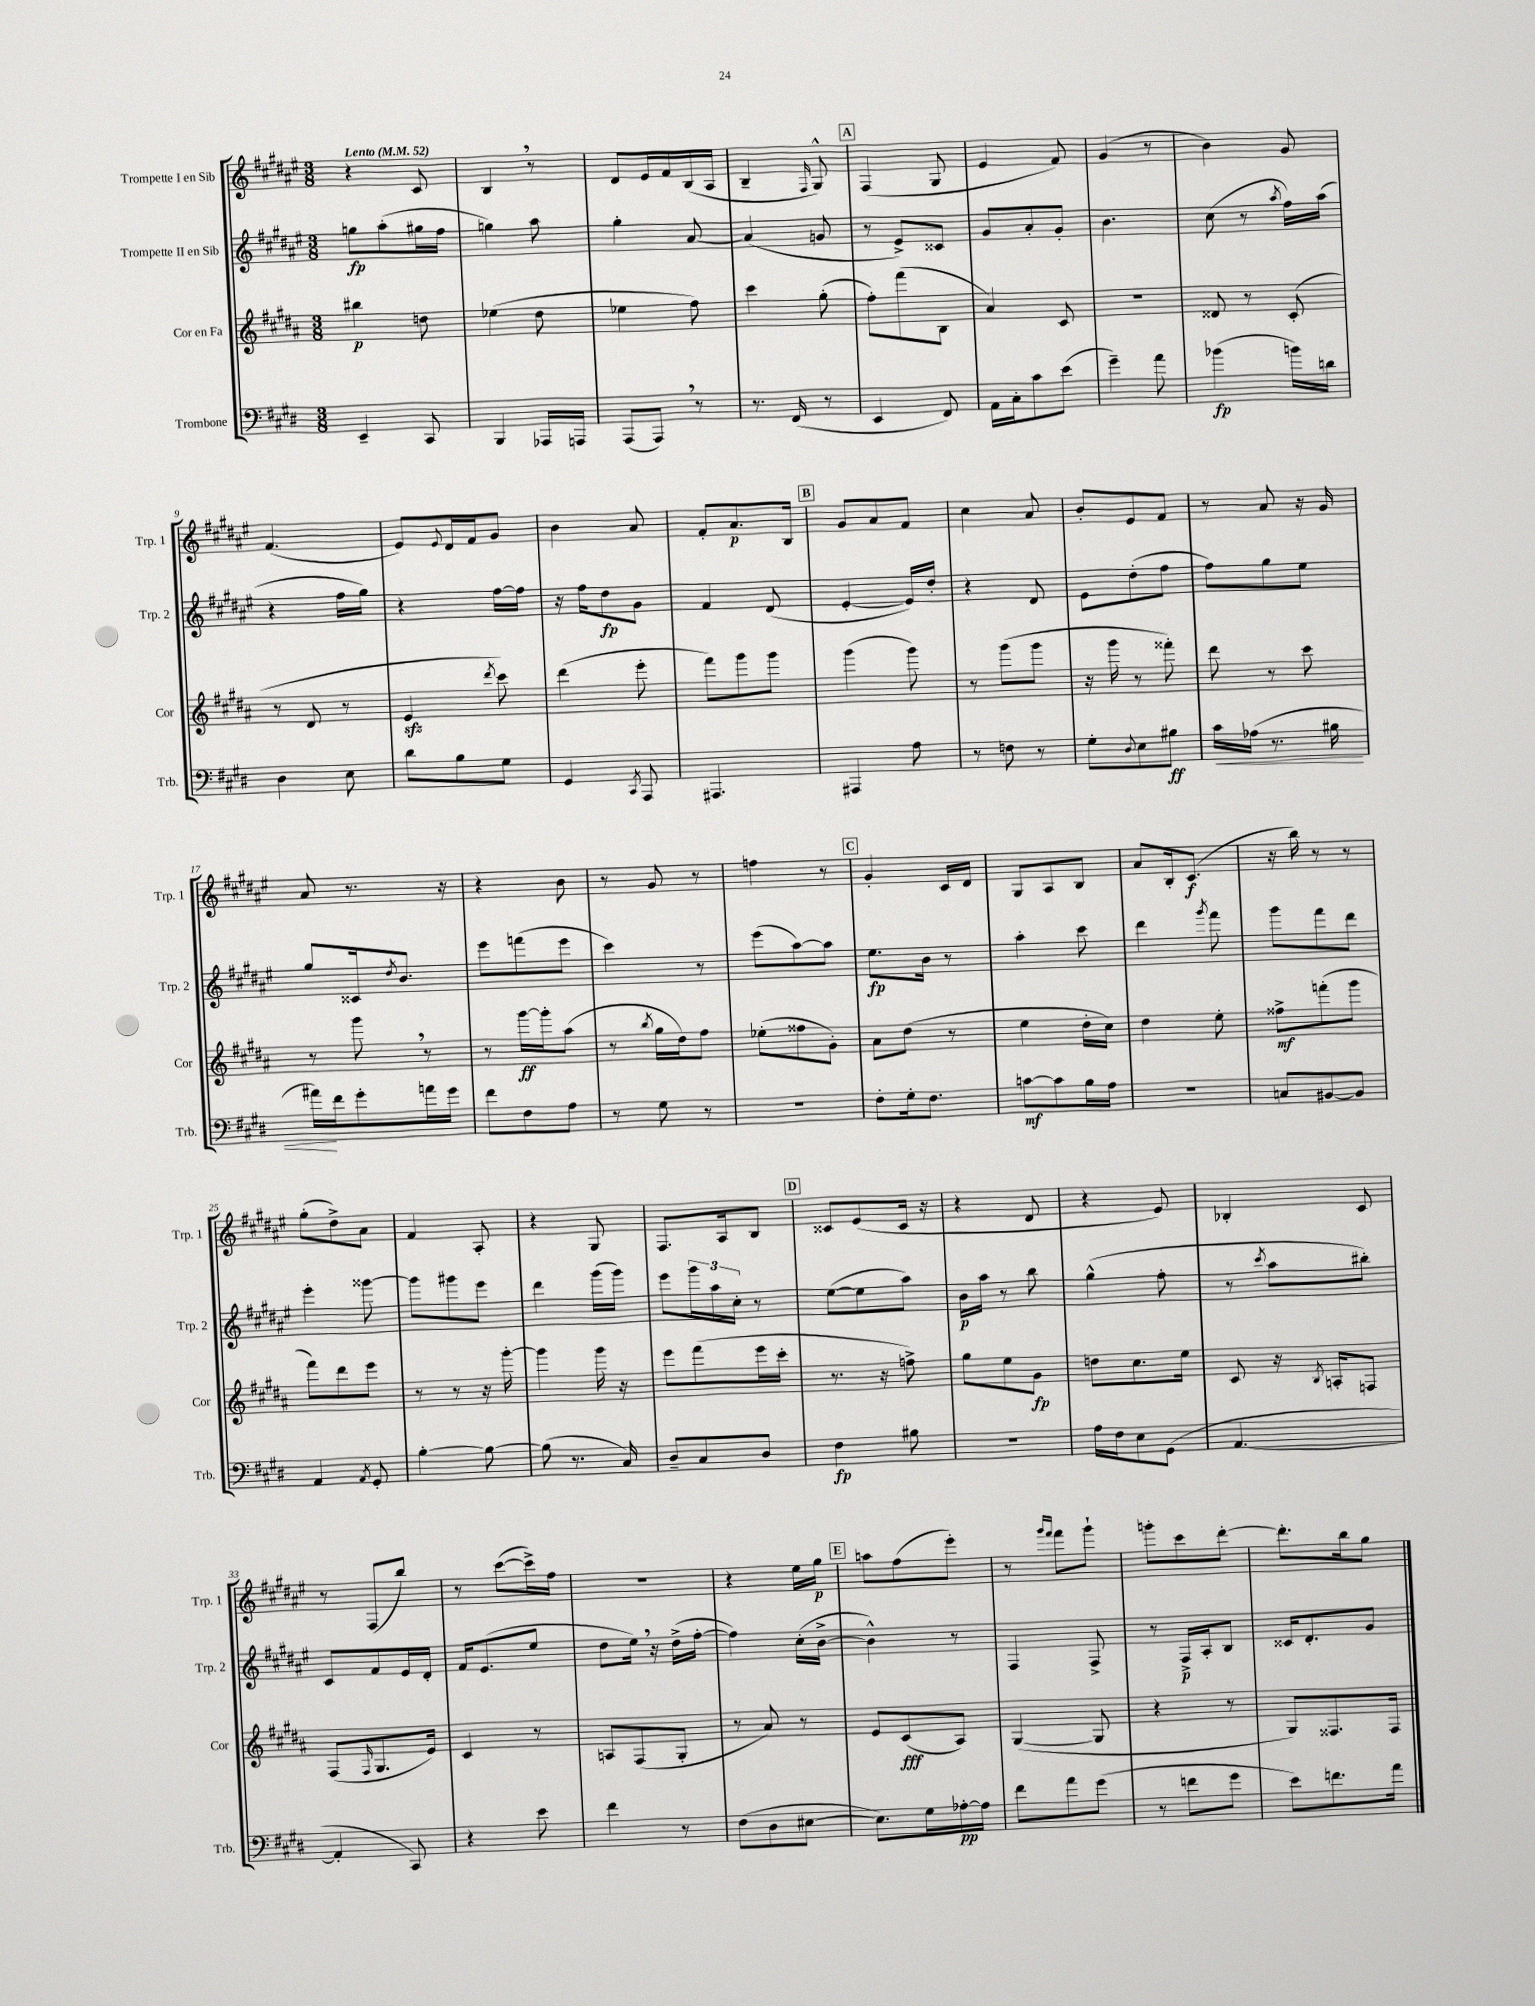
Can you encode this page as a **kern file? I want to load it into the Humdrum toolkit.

**kern	**kern	**kern	**kern
*staff4	*staff3	*staff2	*staff1
*clefF4	*clefG2	*clefG2	*clefG2
*k[f#c#g#d#]	*k[f#c#g#d#a#]	*k[f#c#g#d#a#e#]	*k[f#c#g#d#a#e#]
*M3/8	*M3/8	*M3/8	*M3/8
*MM52	*MM52	*MM52	*MM52
4EE~	4bb#	8gg	4r
.	.	(8aa#'	.
8CC#	8dd	16gg#	8c#
.	.	16ff#	.
=	=	=	=
4BBB	(4ee-	4gg)	4B
16AAA-	8dd#	8aa#	8r
16AAA	.	.	.
=	=	=	=
(8AAA	4ee-	4gg#'	8d#
8AAA)	.	.	16e#
.	.	.	16f#
8r	8ff#)	[8a#	(16B
.	.	.	16A#
=	=	=	=
8.r	4ccc#	(4a#]	4B~
(16FF#	.	.	.
.	.	.	16qqF#
8r	(8gg#'	8g	8G#^^)
=	=	=	=
4EE	8ff#')	8r	(4F#
.	(8fff#	8e#^)	.
8FF#)	8B	8c##	8G#
=	=	=	=
16AA	4a#)	8g#	4e#
16C#'	.	.	.
8c#	.	8a#'	.
(8e	8c#	8g#'	8f#)
=	=	=	=
4g#~)	4.r	4.b	(4g#
8a	.	.	8r
=	=	=	=
(4b-	8d##	(8cc#	4b)
.	8r	8r	.
.	.	8qaa#	.
16b)	(8c#'	16ff#)	8g#
16d	.	(16aa#	.
=	=	=	=
4D#	8r	4r	(4.f#
.	8d#	.	.
8E	8r	16ff#	.
.	.	16gg#)	.
=	=	=	=
8d#	4e	4r	8e#)
.	.	.	8qqe#
8B	.	.	16d#
.	.	.	16f#
.	8qddd#	.	.
8G#	8ccc#)	[16ff#	8g#
.	.	16ff#]	.
=	=	=	=
4GG#	(4ddd#	16r	4b
.	.	16ff#	.
.	.	8dd#	.
8qCC#	.	.	.
8AAA	8eee'	8g#	8a#
=	=	=	=
4.AAA#	8fff#)	4f#	8f#'
.	8ggg#	.	8.a#
.	8ggg#	(8d#	.
.	.	.	16B
=	=	=	=
4AAA#	(4ggg#	[4e#'	8g#
.	.	.	8a#
8A	8ggg#)	16e#])	8f#
.	.	16dd#'	.
=	=	=	=
8r	8r	4r	4cc#
8F	(8ggg#	.	.
8r	8ggg#	8d#	8a#
=	=	=	=
8G#'	16r	8e#	8b'
.	16ggg#	.	.
8qqD#	.	.	.
8E	8r	(8dd#'	8e#
8B#	8fff##')	8ff#	8f#
=	=	=	=
16c#	8ddd#	8ff#)	8r
(16A-	.	.	.
8.r	8r	8gg#	8a#
.	8ccc#	8ee#	16r
16B#	.	.	16g#
=	=	=	=
16a#)	8r	8gg#	8a#
16f#	.	.	.
8g#'	8ggg#	16c##	8.r
.	.	8qdd#	.
.	.	8.b	.
16a	8r	.	.
16g#	.	.	16r
=	=	=	=
8f#	8r	8eee#	4r
8F#	[16ggg#	(8fff	.
.	16ggg#']	.	.
8A	(8aa#	8eee#	8b
=	=	=	=
8r	8r	4ccc#)	8r
.	8qbb	.	.
8G#	16gg#	.	8g#
.	16dd#)	.	.
8r	8ff#	8r	8r
=	=	=	=
4.r	(8ee-'	(8eee#	4ff
.	8ff##	[8aa#)	.
.	8g#')	8aa#]	8r
=	=	=	=
8F#'	8a#	8.ee#	4g#'
16G#'	(8dd#	.	.
8.F#	.	16b	.
.	8r	8r	16c#
.	.	.	16d#
=	=	=	=
[8c	4ee	4aa#'	8G#
8c]	.	.	8A#
16B	16dd#'	8ccc#	8B
16A	16cc#)	.	.
=	=	=	=
4.r	4dd#	4ddd#	8a#
.	.	.	16B'
.	.	.	(8.c#
.	.	8qggg#	.
.	8ee'	8fff#	.
=	=	=	=
8C	8ff##^	8ggg#	16r
.	.	.	16bb)
[8BB#	(8fff'	8fff#	8r
8BB#]	8ggg#	8ddd#	8r
=	=	=	=
4AA	8fff#)	4eee#'	(8gg#'
.	8ddd#	.	8dd#^)
8qAA	.	.	.
8GG#'	8eee	[8ggg##	8a#
=	=	=	=
[4B'	8r	8ggg##]	4f#
.	8r	8ggg#	.
8B_	16r	8eee#	8A#'
.	[16ggg#'	.	.
=	=	=	=
(8B]	4ggg#]	4ddd#	4r
8.r	.	.	.
.	16ggg#	(16ggg#	8G#
16C#)	16r	16ggg#)	.
=	=	=	=
8D#~	8eee	8eee#	8.F#
8C#	(8fff#	24ggg#	.
.	.	24aa#	.
.	.	.	16A#
.	.	24cc#'	.
8D#	16eee	8r	8B
.	16ccc#'	.	.
=	=	=	=
4F#	8.r	([8ee#	8c##
.	.	8ee#]	(8e#
.	16r	.	.
8B#	8ff^)	8aa#)	16c##
.	.	.	16r
=	=	=	=
4.r	8gg#	16b	4r
.	.	16aa#	.
.	8ee	8r	.
.	8g#	8bb	8d#
=	=	=	=
16A	8dd	(4gg#^^	4r
16F#	.	.	.
8E	8.cc#	.	.
(8GG#	.	8ff#'	8e#)
.	16ee	.	.
=	=	=	=
[4.AA	8c#	8r	4B-'
.	.	8qccc#	.
.	16r	8aa#	.
.	8qB	.	.
.	16A'	.	.
.	8F	8bb#')	8c#
=	=	=	=
4AA']	(8F#	8c#	8r
.	16qqF#	.	.
.	8.G#	8f#	(8F#
8CC#)	.	16e#	8bb)
.	16e)	16d#'	.
=	=	=	=
4r	4c#	16f#	8r
.	.	(8.e#	.
.	.	.	([8ccc#
8e	8r	8ee#	16ccc#^])
.	.	.	16ff#
=	=	=	=
4f#	8A	8dd#	4.r
.	(8F#	16ee#)	.
.	.	16r	.
8r	8G#'	(16dd#^	.
.	.	[16ff#'	.
=	=	=	=
(8F#	8r	4ff#])	4r
8D#	8a#)	.	.
[8E#	8r	(16cc#'	16ee#
.	.	[16b^	16gg#
=	=	=	=
8.E#])	8e	4b^^])	8aa
.	(8c#	.	(8ff#
16G#	.	.	.
[16A-'	8A#)	8r	8eee#')
16A-]	.	.	.
=	=	=	=
8f#	([4G#	4F#	8r
.	.	.	16qqggg#
.	.	.	16qqfff#
8a	.	.	8fff#
(8g#	8G#]	8F#^	8ggg#`
=	=	=	=
8r	4r	8r	8ggg'
8f	.	16F#^	8ccc#
.	.	16A#'	.
8g#	8r	8B	[8ddd#'
=	=	=	=
8e)	8G#)	16c##	8.ddd#']
.	.	8.d#'	.
8.f	8.F##	.	.
.	.	.	16bb
.	.	8g#	8gg#
16a	16F##	.	.
==	==	==	==
*-	*-	*-	*-
